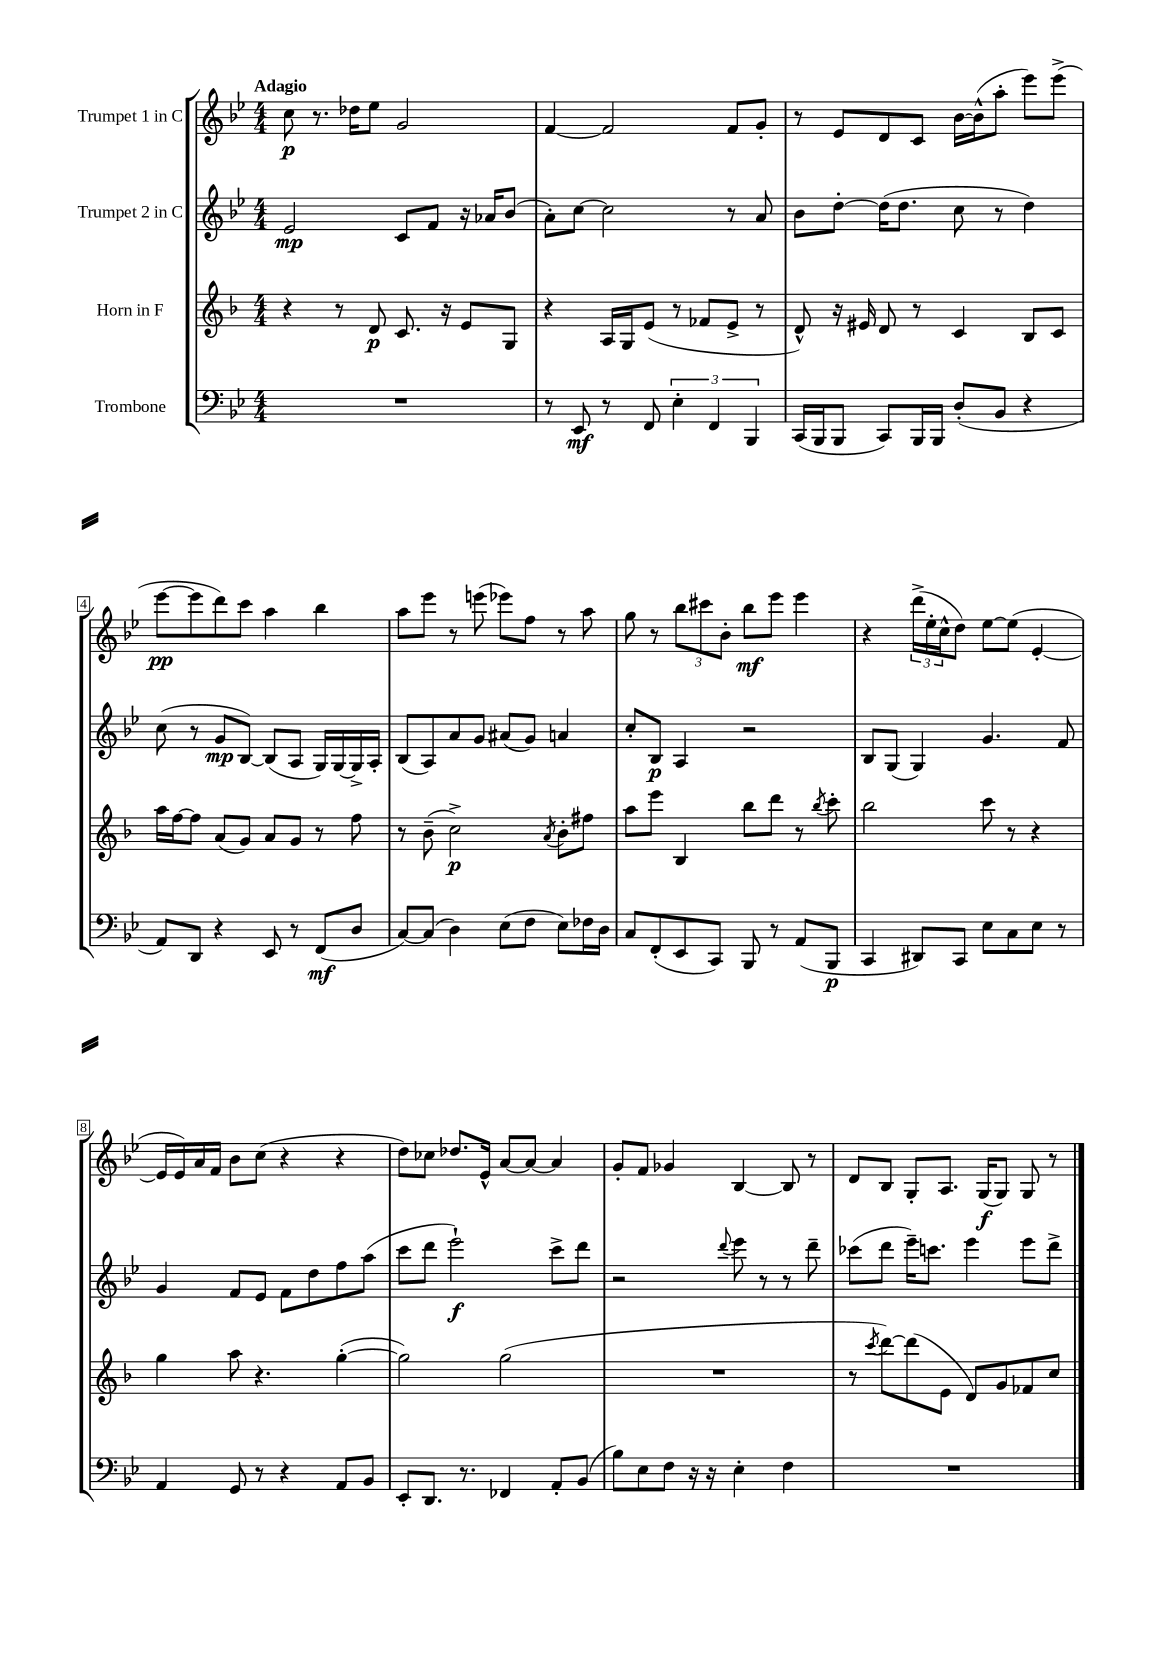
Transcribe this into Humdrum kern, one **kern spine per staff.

**kern	**dynam	**kern	**dynam	**kern	**dynam	**kern	**dynam
*part4	*part4	*part3	*part3	*part2	*part2	*part1	*part1
*staff4	*staff4	*staff3	*staff3	*staff2	*staff2	*staff1	*staff1
*I"Trombone	*	*I"Horn in F	*	*I"Trumpet 2 in C	*	*I"Trumpet 1 in C	*
*clefF4	*	*clefG2	*	*clefG2	*	*clefG2	*
*k[b-e-]	*	*k[b-]	*	*k[b-e-]	*	*k[b-e-]	*
*M4/4	*	*M4/4	*	*M4/4	*	*M4/4	*
=1	=1	=1	=1	=1	=1	=1	=1
!	!	!	!	!	!	!LO:TX:a:B:t=Adagio	!
1r	.	4r	.	2e-/	mp	8cc\	p
.	.	.	.	.	.	8.r	.
.	.	8r	.	.	.	.	.
.	.	.	.	.	.	16dd-X\KL	.
.	.	8d/	p	.	.	8ee-\J	.
.	.	8.c/	.	8c/L	.	2g/	.
.	.	.	.	8f/J	.	.	.
.	.	16r	.	.	.	.	.
.	.	8e/L	.	16r	.	.	.
.	.	.	.	16a-X/KL	.	.	.
.	.	8G/J	.	(8b-/J	.	.	.
=2	=2	=2	=2	=2	=2	=2	=2
8r	.	4r	.	8a'\L)	.	[4f/	.
8EE-/	mf	.	.	[8cc\J	.	.	.
8r	.	16A/LL	.	2cc\]	.	2f/]	.
.	.	16G/J	.	.	.	.	.
8FF/	.	(8e/J	.	.	.	.	.
6E-'\	.	8r	.	.	.	.	.
.	.	8f-X/L	.	.	.	.	.
6FF/	.	.	.	.	.	.	.
.	.	8e^/J	.	8r	.	8f/L	.
6BBB-/	.	.	.	.	.	.	.
.	.	8r	.	8a/	.	8g'/J	.
=3	=3	=3	=3	=3	=3	=3	=3
(16CC/LL	.	8d^^/)	.	8b-\L	.	8r	.
16BBB-/J	.	.	.	.	.	.	.
8BBB-/J	.	16r	.	[8dd'\J	.	8e-/L	.
.	.	16e#X/	.	.	.	.	.
8CC/L)	.	8d/	.	(16dd\KL]	.	8d/	.
.	.	.	.	8.dd\J	.	.	.
16BBB-/L	.	8r	.	.	.	8c/J	.
16BBB-/JJ	.	.	.	.	.	.	.
(8D'/L	.	4c/	.	8cc\	.	[16b-\LL	.
.	.	.	.	.	.	(16b-^^\J]	.
8BB-/J	.	.	.	8r	.	8aa'\J	.
4r	.	8B-/L	.	4dd\)	.	8eee-\L)	.
.	.	8c/J	.	.	.	(8eee-^\J	.
!!LO:LB:g=z
=4	=4	=4	=4	=4	=4	=4	=4
8AA/L)	.	16aa\LL	.	(8cc\	.	[8eee-\L	pp
.	.	[16ff\J	.	.	.	.	.
8DD/J	.	8ff\J]	.	8r	.	8eee-\]	.
4r	.	(8a/L	.	8g/L	mp	8ddd\)	.
.	.	8g/J)	.	[8B-/J)	.	8ccc\J	.
8EE-/	.	8a/L	.	(8B-/L]	.	4aa\	.
8r	.	8g/J	.	8A/J	.	.	.
(8FF/L	mf	8r	.	16G/LL)	.	4bb-\	.
.	.	.	.	[16G/	.	.	.
8D/J	.	8ff\	.	16G^/]	.	.	.
.	.	.	.	16A'/JJ	.	.	.
=5	=5	=5	=5	=5	=5	=5	=5
[8C/L)	.	8r	.	(8B-/L	.	8aa\L	.
(8C/J]	.	(8b-~\	.	8A/)	.	8eee-\J	.
4D\)	.	2cc^\)	p	8a/	.	8r	.
.	.	.	.	8g/J	.	(8eeen\	.
(8E-\L	.	.	.	(8a#X/L	.	8eee-X\L)	.
8F\J	.	.	.	8g/J)	.	8ff\J	.
.	.	8qa/	.	.	.	.	.
8E-\L)	.	8b-'\L	.	4an/	.	8r	.
16F-X\L	.	8ff#X\J	.	.	.	8aa\	.
16D\JJ	.	.	.	.	.	.	.
=6	=6	=6	=6	=6	=6	=6	=6
8C/L	.	8aa\L	.	8cc'/L	.	8gg\	.
(8FF'/	.	8eee\J	.	8B-/J	p	8r	.
8EE-/	.	4B-/	.	4A/	.	12bb-\L	.
.	.	.	.	.	.	12ccc#X\	.
8CC/J)	.	.	.	.	.	.	.
.	.	.	.	.	.	12b-'\J	.
8BBB-/	.	8bb-\L	.	2r	.	8bb-\L	mf
8r	.	8ddd\J	.	.	.	8eee-\J	.
(8AA/L	.	8r	.	.	.	4eee-\	.
.	.	8qbb-/	.	.	.	.	.
8BBB-/J	p	8ccc'\	.	.	.	.	.
=7	=7	=7	=7	=7	=7	=7	=7
4CC/	.	2bb-\	.	8B-/L	.	4r	.
.	.	.	.	(8G/J	.	.	.
8DD#X/L)	.	.	.	4G/)	.	(24ddd^\LL	.
.	.	.	.	.	.	24ee-'\	.
.	.	.	.	.	.	24cc^^\J	.
8CC/J	.	.	.	.	.	8dd\J)	.
8E-\L	.	8ccc\	.	4.g/	.	[8ee-\L	.
8C\	.	8r	.	.	.	(8ee-\J]	.
8E-\J	.	4r	.	.	.	[4e-'/	.
8r	.	.	.	8f/	.	.	.
!!LO:LB:g=z
=8	=8	=8	=8	=8	=8	=8	=8
4AA/	.	4gg\	.	4g/	.	16e-/LL]	.
.	.	.	.	.	.	16e-/)	.
.	.	.	.	.	.	16a/	.
.	.	.	.	.	.	16f/JJ	.
8GG/	.	8aa\	.	8f/L	.	8b-\L	.
8r	.	4.r	.	8e-/J	.	(8cc\J	.
4r	.	.	.	8f\L	.	4r	.
.	.	.	.	8dd\	.	.	.
8AA/L	.	([4gg'\	.	8ff\	.	4r	.
8BB-/J	.	.	.	(8aa\J	.	.	.
=9	=9	=9	=9	=9	=9	=9	=9
8EE-'/L	.	2gg\])	.	8ccc\L	.	8dd\L)	.
8.DD/J	.	.	.	8ddd\J	.	8cc-X\J	.
.	.	.	.	2eee-`\)	f	8.dd-X/L	.
8.r	.	.	.	.	.	.	.
.	.	.	.	.	.	16e-^^/Jk	.
4FF-X/	.	(2gg\	.	.	.	[8a/L	.
.	.	.	.	.	.	8a/J_	.
8AA'/L	.	.	.	8ccc^\L	.	4a/]	.
(8BB-/J	.	.	.	8ddd\J	.	.	.
=10	=10	=10	=10	=10	=10	=10	=10
8B-\L)	.	1r	.	2r	.	8g'/L	.
8E-\	.	.	.	.	.	8f/J	.
8F\J	.	.	.	.	.	4g-X/	.
16r	.	.	.	.	.	.	.
16r	.	.	.	.	.	.	.
.	.	.	.	8qqddd/	.	.	.
4E-'\	.	.	.	8eee-\	.	[4B-/	.
.	.	.	.	8r	.	.	.
4F\	.	.	.	8r	.	8B-/]	.
.	.	.	.	8ddd~\	.	8r	.
=11	=11	=11	=11	=11	=11	=11	=11
1r	.	8r	.	(8ccc-X\L	.	8d/L	.
.	.	8qccc/	.	.	.	.	.
.	.	[8ddd\L)	.	8ddd\J	.	8B-/J	.
.	.	(8ddd\]	.	16eee-~\KL)	.	8G'/L	.
.	.	.	.	8.cccn\J	.	.	.
.	.	8e\J	.	.	.	8.A/J	.
.	.	8d/L)	.	4eee-\	.	.	.
.	.	.	.	.	.	(16G/KL	f
.	.	8g/	.	.	.	8G/J)	.
.	.	8f-X/	.	8eee-\L	.	8G/	.
.	.	8cc/J	.	8ddd^\J	.	8r	.
==	==	==	==	==	==	==	==
*-	*-	*-	*-	*-	*-	*-	*-
